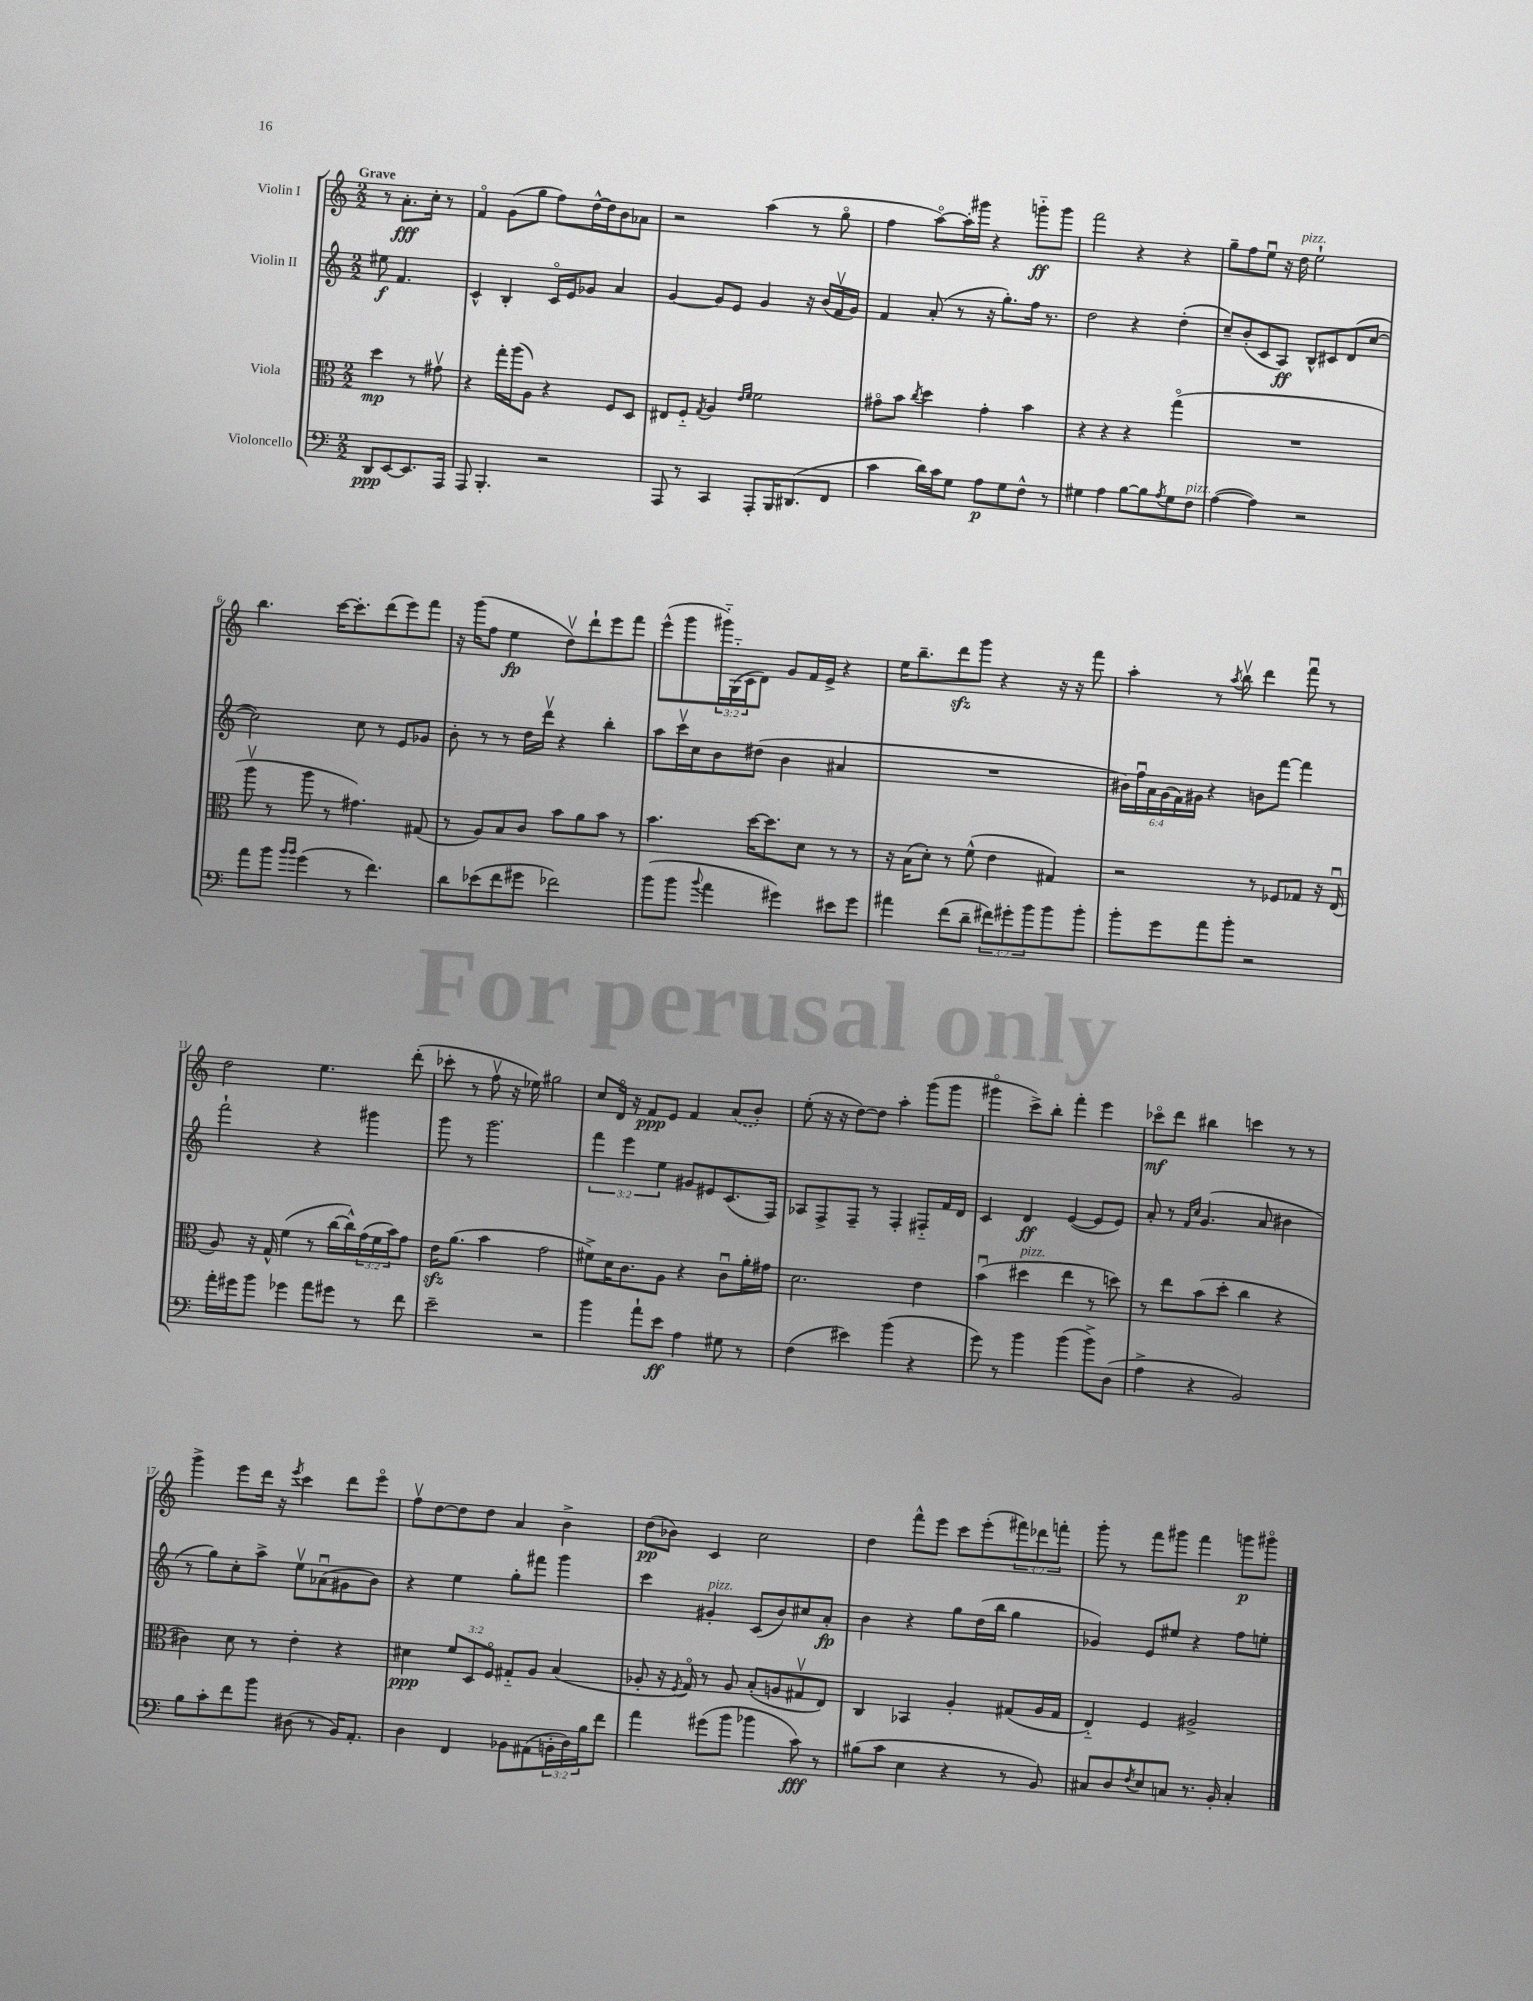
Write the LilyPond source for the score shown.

<<
\new StaffGroup <<
\new Staff = "s0" \with { instrumentName = "Violin I" } {
    \clef treble \key c \major \numericTimeSignature \time 2/2 \override Staff.TupletNumber.text = #tuplet-number::calc-fraction-text \partial 2 \tempo "Grave"
    r8 a'8.-.\fff c''16-. r8 |
    f'4\flageolet g'8( g''8 f''8) d''16~-^ d''16 b'8 aes'8 |
    r2 a''4( r8 g''8\flageolet |
    f''4 a''8~\flageolet) a''16-. gis'''16 r4 g'''8-_\ff g'''8 |
    f'''2 r4 r4 |
    g''8-- f''8 e''8\downbow r16 d''16^\markup { \italic "pizz." } e''2-! |
    b''4. c'''16~ c'''8.-. d'''8( e'''8) f'''8 |
    r16 g'''16( f''8 e''4\fp d''8\upbow) d'''8-! e'''8 f'''8 |
    e'''8-^( g'''8 \tuplet 3/2 { gis'''16-_) g16-_( c'16 } d'8) g'8 f'16 e'16-> r4 |
    e''16 b''8.-- d'''8\sfz g'''8 r4 r16 r16 f'''8 |
    a''4-. r8 \acciaccatura { a''8 } b''8\upbow d'''4 f'''8\downbow r8 |
    d''2 e''4. d'''8-.( |
    ces'''8-. r8 f''8\upbow r16 ees''16) gis''2 |
    c''8 d'16\flageolet r16 f'8\ppp e'8 f'4 \once \slurDashed a'8( b'8-.) |
    e''8-.( r16 r16 d''8~) d''8 a''4-. g'''8( g'''8 |
    gis'''4\flageolet c'''8->) b''8-. f'''4-. e'''4 |
    ces'''8\flageolet\mf d'''8 bis''4 c'''4 r8 r8 |
    g'''4-> e'''8 d'''16 r16 \acciaccatura { e'''8 } c'''4 d'''8 e'''8\flageolet |
    f''8\upbow d''8~ d''8 d''8 a'4 b'4-> |
    d''8\pp( bes'8) c'4 c''2 |
    d''4 f'''8-^ e'''8 c'''8 e'''8-.( \tuplet 3/2 { fis'''8) des'''8 f'''8-. } |
    g'''8-. r8 f'''8 gis'''8 f'''4 g'''8\p gis'''8\flageolet \bar "|." |
}
\new Staff = "s1" \with { instrumentName = "Violin II" } {
    \clef treble \key c \major \numericTimeSignature \time 2/2 \override Staff.TupletNumber.text = #tuplet-number::calc-fraction-text \partial 2
    eis''8\f f'4. |
    c'4-^ b4-. c'16\flageolet e'16 ges'8 a'4 |
    g'4~ g'8 e'8 g'4 r16 b'16( f'16\upbow g'16) |
    f'4 a'8-.( r8 r16 g''8.-.) f''16 r8. |
    d''2 r4 d''4-.( |
    c''8--) b'8-.( c'8 a8\ff) b8-^ cis'8 d'8( c''8~ |
    c''2) c''8 r8 e'8 ges'8 |
    b'8-. r8 r8 d''16 d'''16\upbow r4 b''4-. |
    a''8 c'''16\upbow c''16 b'8 dis''8( b'4 ais'4 |
    R1 |
    \tuplet 6/4 { bis'16) f''16\downbow a'16 g'16( f'16) gis'16 } r4 b'8 f'''8~ f'''4 |
    f'''2-! r4 gis'''4 |
    g'''8 r8 g'''2. |
    \tuplet 3/2 { f'''4 e'''4 e''4 } gis'8 eis'8 c'8.( f16) |
    aes8 f8-> f8-- r8 f4-. fis8-_ f'16 d'16 |
    c'4 d'4\ff e'4~( e'8 e'8) |
    a'8-. r8 \grace { f'16 c''16 } g'4.( a'8 bis'4 |
    r8 g''8) c''8-. a''8-> e''8\upbow aes'8\downbow( gis'8 b'8) |
    r4 e''4 g''8-. fis'''8 g'''4 |
    c'''4 gis'4-.^\markup { \italic "pizz." } c'8( b'8) cis''8 a'8-.\fp |
    b'4 r4 g''8 d''16( b''16 g''4 |
    ges'4) e'8 eis''8 r4 f''8 e''8-. \bar "|." |
}
\new Staff = "s2" \with { instrumentName = "Viola" } {
    \clef alto \key c \major \numericTimeSignature \time 2/2 \override Staff.TupletNumber.text = #tuplet-number::calc-fraction-text \partial 2
    d''4\mp r8 gis'8\upbow |
    r4 g''16-. a''16( a8) r4 f8 d8 |
    eis8 f8-_ \acciaccatura { g8 } a4 \grace { e'16 f'16 } f'2 |
    gis'8\flageolet b'8 \acciaccatura { c''8 } d''4 gis'4-. b'4 |
    r4 r4 r4 g''4\flageolet( |
    R1 |
    a''8\upbow r8 a''8 r8 gis'4.) gis8( |
    r8 a8) b8 c'8 b'8 a'8 b'8 r8 |
    b'4. d''16~ d''8. d'8 r8 r8 |
    r16 b16( d'8-.) r8 f'8-^( e'4 gis4) |
    r2 r8 fes8 ges8 r16 e16\downbow( |
    a8) r16 g16-^ f'4( r8 c''16~ c''16-^) \tuplet 3/2 { g'16( f'16 b'16) } g'8 |
    e'16\sfz a'8.( b'4 g'2 |
    fis'8->) d'16 c'8. a8 r4 c'8\downbow a'16-. gis'16 |
    d'2. e'4 |
    b'4\downbow( dis''4^\markup { \italic "pizz." } e''4 r8 d''8) |
    r8 e''8 b'8( d''8-. c''4 r4 |
    cis'4) d'8 r8 e'4-. r4 |
    dis'4\ppp \tuplet 3/2 { f'8 d8 f8\flageolet } gis8-_ a8 b4( |
    aes8-. r16 \acciaccatura { f8 } g16\flageolet) r8 aes8 b8-.( a8 gis8\upbow e8) |
    c4 bes,4 a4-. gis8( a16 gis16 |
    e4-_) f4 ais2-> \bar "|." |
}
\new Staff = "s3" \with { instrumentName = "Violoncello" } {
    \clef bass \key c \major \numericTimeSignature \time 2/2 \override Staff.TupletNumber.text = #tuplet-number::calc-fraction-text \partial 2
    d,8\ppp e,8~ e,8. a,,16 |
    a,,8 b,,4.-. r2 |
    a,,8 r8 c,4 a,,8-. b,,16 dis,8.( f,8 |
    c'4 d'16) c'16 g8 a8\p g8 f8-^ r8 |
    gis4 a4 b8~ b8 \acciaccatura { a8 } gis8 f8^\markup { \italic "pizz." } |
    a4~( a4) r2 |
    a'8 b'8 \grace { b'16 b'16 } g'4( r8 f'4.) |
    d'8 ees'8( f'8 gis'8 fes'2) |
    b'8( b'8 \appoggiatura { b'8 } a'4 gis'4) eis'8 gis'8 |
    ais'4 f'8( d'8-- \tuplet 3/2 { fis'8) gis'8-. b'8 } b'8 b'8-. |
    b'8-. g'8 a'8 b'8-. r2 |
    a'16-. gis'16 b'8 ges'4 a'8 gis'8 r8 f'8 |
    e'2-- r2 |
    b'4 a'8-! e'8\ff a4 gis8 r8 |
    f4( eis'4) b'4( r4 |
    g'8) r8 b'4 b'4( b'8->) d8( |
    a4-> r4 b,2) |
    b8 c'8-. f'8 b'8 dis8( r8 b,16) a,8.-. |
    d4 f,4 bes,8 ais,8( \tuplet 3/2 { b,16-. d16) b16 } f'8 |
    a'4 gis'8( b'8 bes'4 c'8\fff) r8 |
    bis8( c'8 e4 r4 r8 b,8) |
    cis8 d8 \acciaccatura { f8 } e8 c8 r8. b,16-. c4-. \bar "|." |
}
>>
>>
